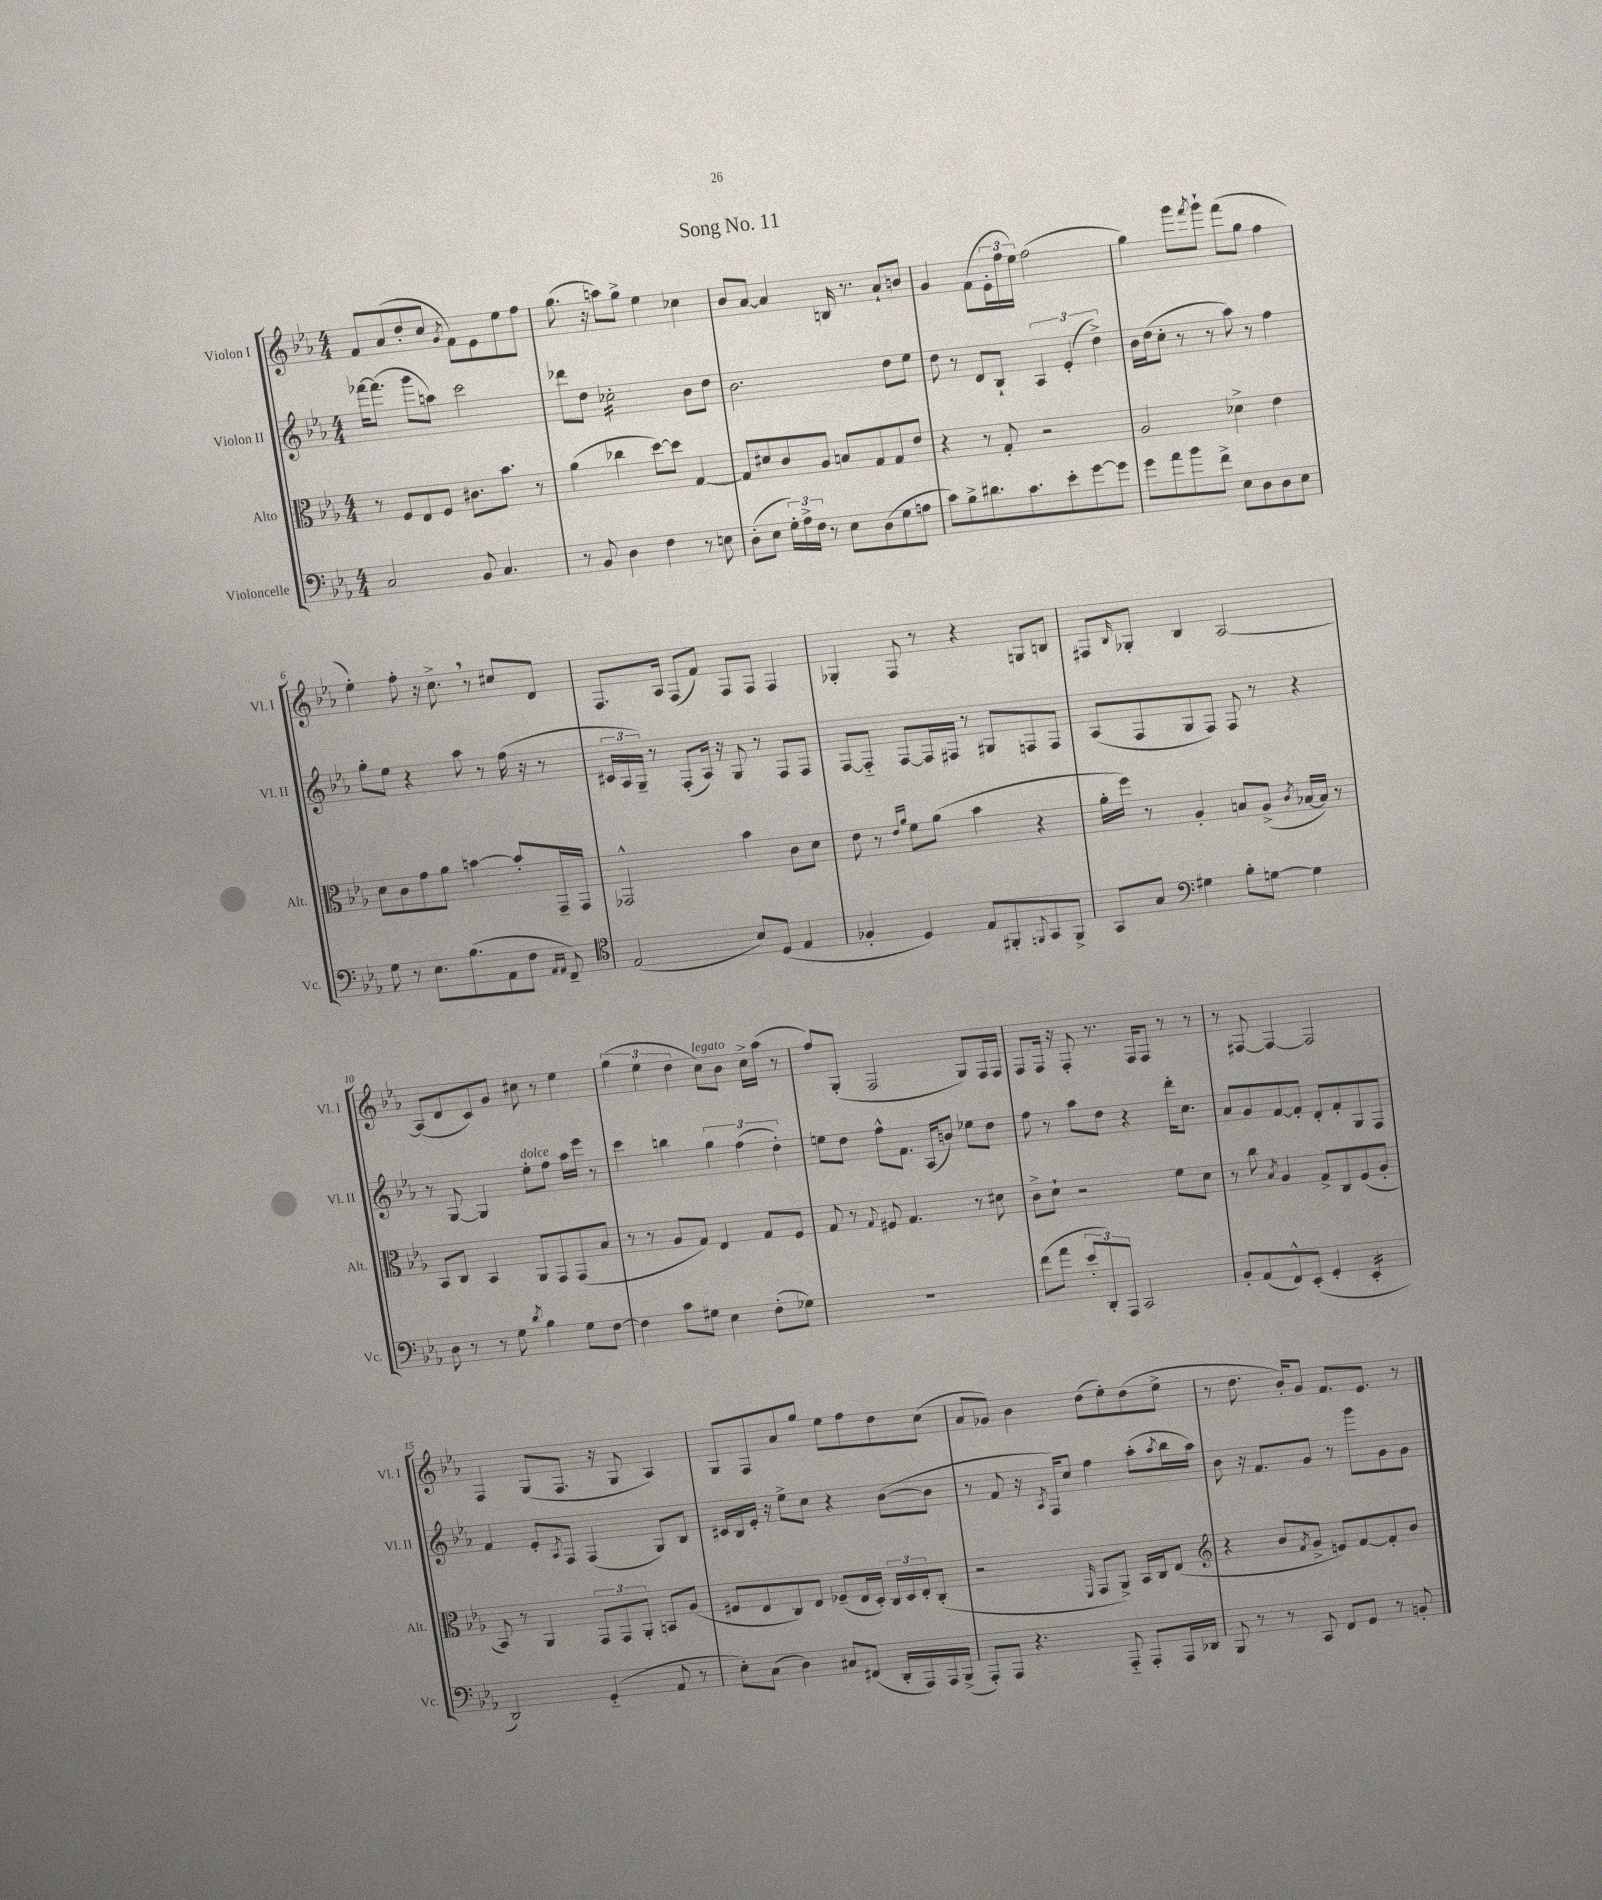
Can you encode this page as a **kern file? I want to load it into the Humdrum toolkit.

**kern	**kern	**kern	**kern
*staff4	*staff3	*staff2	*staff1
*clefF4	*clefC3	*clefG2	*clefG2
*k[b-e-a-]	*k[b-e-a-]	*k[b-e-a-]	*k[b-e-a-]
*M4/4	*M4/4	*M4/4	*M4/4
2C	8r	[16fff-	8f
.	.	(8.fff-]	.
.	8F	.	(8a-
.	8E-	8ggg	8dd'
.	8F	8aa)	8cc
.	.	.	8qg
8BB-	8.c#	2ccc	8f)
4.C	.	.	8e-
.	8.b-	.	.
.	.	.	8ee-
.	8r	.	8ff
=	=	=	=
8r	(4a-	8ddd-	(8.gg
8BB-	.	8dd	.
.	.	.	16r
4D	4cc-	2cc-'	8aa)
.	.	.	8gg^
4F	[8dd)	.	4ee-
.	8dd]	.	.
8r	[4G	8b-	4cc-
8E	.	8dd	.
=	=	=	=
(8D'	8G]	2.b-	8b-
8E-	8d#	.	[8a-
24G')	8c	.	4a-]
24A-^	.	.	.
24F	.	.	.
8r	8A-	.	.
8E-	8B	.	16B
.	.	.	8.r
(8D	8G	.	.
8G	8G	8dd	8a-`
8A	8e-	8ee-	8b
=	=	=	=
8c)	4r	8dd	4g
8B-^	.	8r	.
8.d#	8r	8d	(8f
.	8G'	8B-`	24e-'
.	.	.	24ff
8.c	.	.	.
.	.	.	24ee-)
.	2r	6A-	(2ff
8e-'	.	.	.
.	.	(6e-'	.
[8g	.	.	.
.	.	6dd^)	.
8g]	.	.	.
=	=	=	=
8g	2A-	16b-	4gg)
.	.	(16dd	.
8a-	.	8cc'	.
8b-	.	8r	8ggg
.	.	.	8qfff
8f^	.	8r	8ggg`
8E-	4d-^	8aa-)	(8fff
8D	.	8r	8gg
8D	4e-	4ff	4ff
8E-	.	.	.
=	=	=	=
8G	8d	8gg'	4ee-')
8r	8c	8ee-	.
8.E-	8g	4r	8ff'
.	8a-	.	16r
(8.B-	.	.	8.cc^
.	[4b	8aa-	.
8AA-	.	8r	8r
8F	8b']	(16ff	8cc#
.	.	16r	.
16qqAA-	.	.	.
16qqAA-	.	.	.
8FF~)	16GG~	8r	8d
.	16GG	.	.
=	=	=	=
*clefC4	*	*	*
(2E-	2GG-^^	24c#	8.F
.	.	24A-	.
.	.	24G~)	.
.	.	8r	.
.	.	.	16A-
.	.	(8F'	(8F
.	.	16A-)	8f)
.	.	16r	.
8B-)	4b-	8G	8F
(8D	.	8r	8F
4E-	8c	8F	4F
.	8d	8F	.
=	=	=	=
4F-'	8e-	[8F	4G-'
.	8r	8F'~]	.
.	16qqe-	.	.
.	16qqa-	.	.
4D)	8f	[8F	8F
.	(8a-	16F]	8r
.	.	16F#	.
8E-	4b-	8r	4r
8FF#'	.	8G#	.
8qqFF	.	.	.
8GG	4r	8F	8G
8FF^	.	8F	8B
=	=	=	=
8GG	16a-'	(8A-	8F#
.	16ff)	.	.
.	.	.	16qqB-
8G	8r	8F	8G-'
*clefF4	*	*	*
4G#	4A-'	8G	4B-
.	.	8F)	.
8B-'	8B	8F	[2A-
[8G	(8A-^	8r	.
.	8qc	.	.
4G]	[16B-	4r	.
.	16B-])	.	.
.	8r	.	.
=	=	=	=
8D	8BB-	8r	(8A-]
8r	8C	[8G	8d
8r	4BB-	4G]	8c)
8G	.	.	8g
8qd	.	.	.
4B-	8AA-	8ee-'	8cc#
.	8GG	8ff	8r
8G	(8GG	16aa-	4ee-
.	.	16eee-	.
[8F	8B-	8r	.
=	=	=	=
4F]	8r	4ccc	(6gg
.	8r	.	.
.	.	.	6ee-
8c	8A-	4bb	.
.	.	.	6dd
8G#	8G)	.	.
4E-	4E-	6gg	8cc)
.	.	.	8b-
.	.	(6ff	.
(8F'	8G	.	16cc^
.	.	.	(16aa-
.	.	6dd')	.
8G-)	8F	.	8r
=	=	=	=
1r	8G	8ee	8ff)
.	8r	8dd	(8G'
.	8qqG	.	.
.	8F#	8ff^^	2F
.	4.G	8.f	.
.	.	(16A-	.
.	.	8b)	.
.	8r	8ee-	8G)
.	8d#	8dd	16F
.	.	.	16F
=	=	=	=
(8f	8c^	8ff	8F
8a-	8d`	8r	16F
.	.	.	16r
12e-'	2r	8aa-	8F'
12DD')	.	.	.
.	.	8dd	8.r
12AAA-	.	.	.
2CC	.	4r	.
.	.	.	16F
.	.	.	8F
.	8f	16ddd'	8r
.	.	8.cc	.
.	8d	.	8r
=	=	=	=
8BB-'	8r	8a-	8r
(8AA-	8cc	8g	[8F#
.	8qB-	.	.
8FF^^)	4A-	[8f	4F#_
(8EE-'	.	8f']	.
4GG'	8G^	8d'	2F#]
.	8C	8f'	.
4EE-'	(8F	8G	.
.	8A-'	8F	.
=	=	=	=
2DD)	8BB-)	4f	4F
.	8r	.	.
.	4AA-	8e-'	(8G
.	.	8qA-	.
.	.	8F	8.F
(4GG'~	12GG	(4F	.
.	.	.	16r
.	12GG	.	.
.	.	.	8G
.	12AA-'	.	.
8AA-	8BB	8G)	4A-)
8r	(8A-	8B-	.
=	=	=	=
8E-')	8F#	16c#	8G
.	.	16B-	.
(8C	8E-	16e-'	8F
.	.	16r	.
4D)	8C)	8ee-^	8a-
.	8E-	8cc	8gg
8C#	(8F-~	4r	8ee-
(8FF#	16E-	.	8ff
.	16D')	.	.
16DD'	24C	([8b-	8dd
.	24D	.	.
16AAA-)	.	.	.
.	24E-'	.	.
16AAA-	(8C'	8b-]	(8cc
(16BBB-^	.	.	.
=	=	=	=
8AAA-')	2r	8r	8a-
8AAA-	.	8f	8g-)
4.r	.	16r	4b-
.	.	8qA-	.
.	.	16F)	.
.	.	8cc	.
.	16qqFF	.	.
.	8GG	4ff	(8dd
8AAA-'~	8AA-^)	.	8ee-')
8AAA-'	16BB-	(8aa-'	(8dd
.	16C	.	.
.	.	8qaa-	.
16AAA-	(8E-	16bb-	8ee-^
16DD-	.	16aa-)	.
=	=	=	=
*	*clefG2	*	*
8BBB-	4r	8b-	8r
8r	.	16r	8.dd
.	.	8.f	.
8r	8b-	.	.
.	.	.	16b-')
.	8qf	.	.
8CC	8g^	8g	8g
8FF	8e)	8r	8.f
8GG	[8f	8ggg	.
.	.	.	8.e-
8r	8f']	8g	.
8BB'	8b-	8g	8r
==	==	==	==
*-	*-	*-	*-
